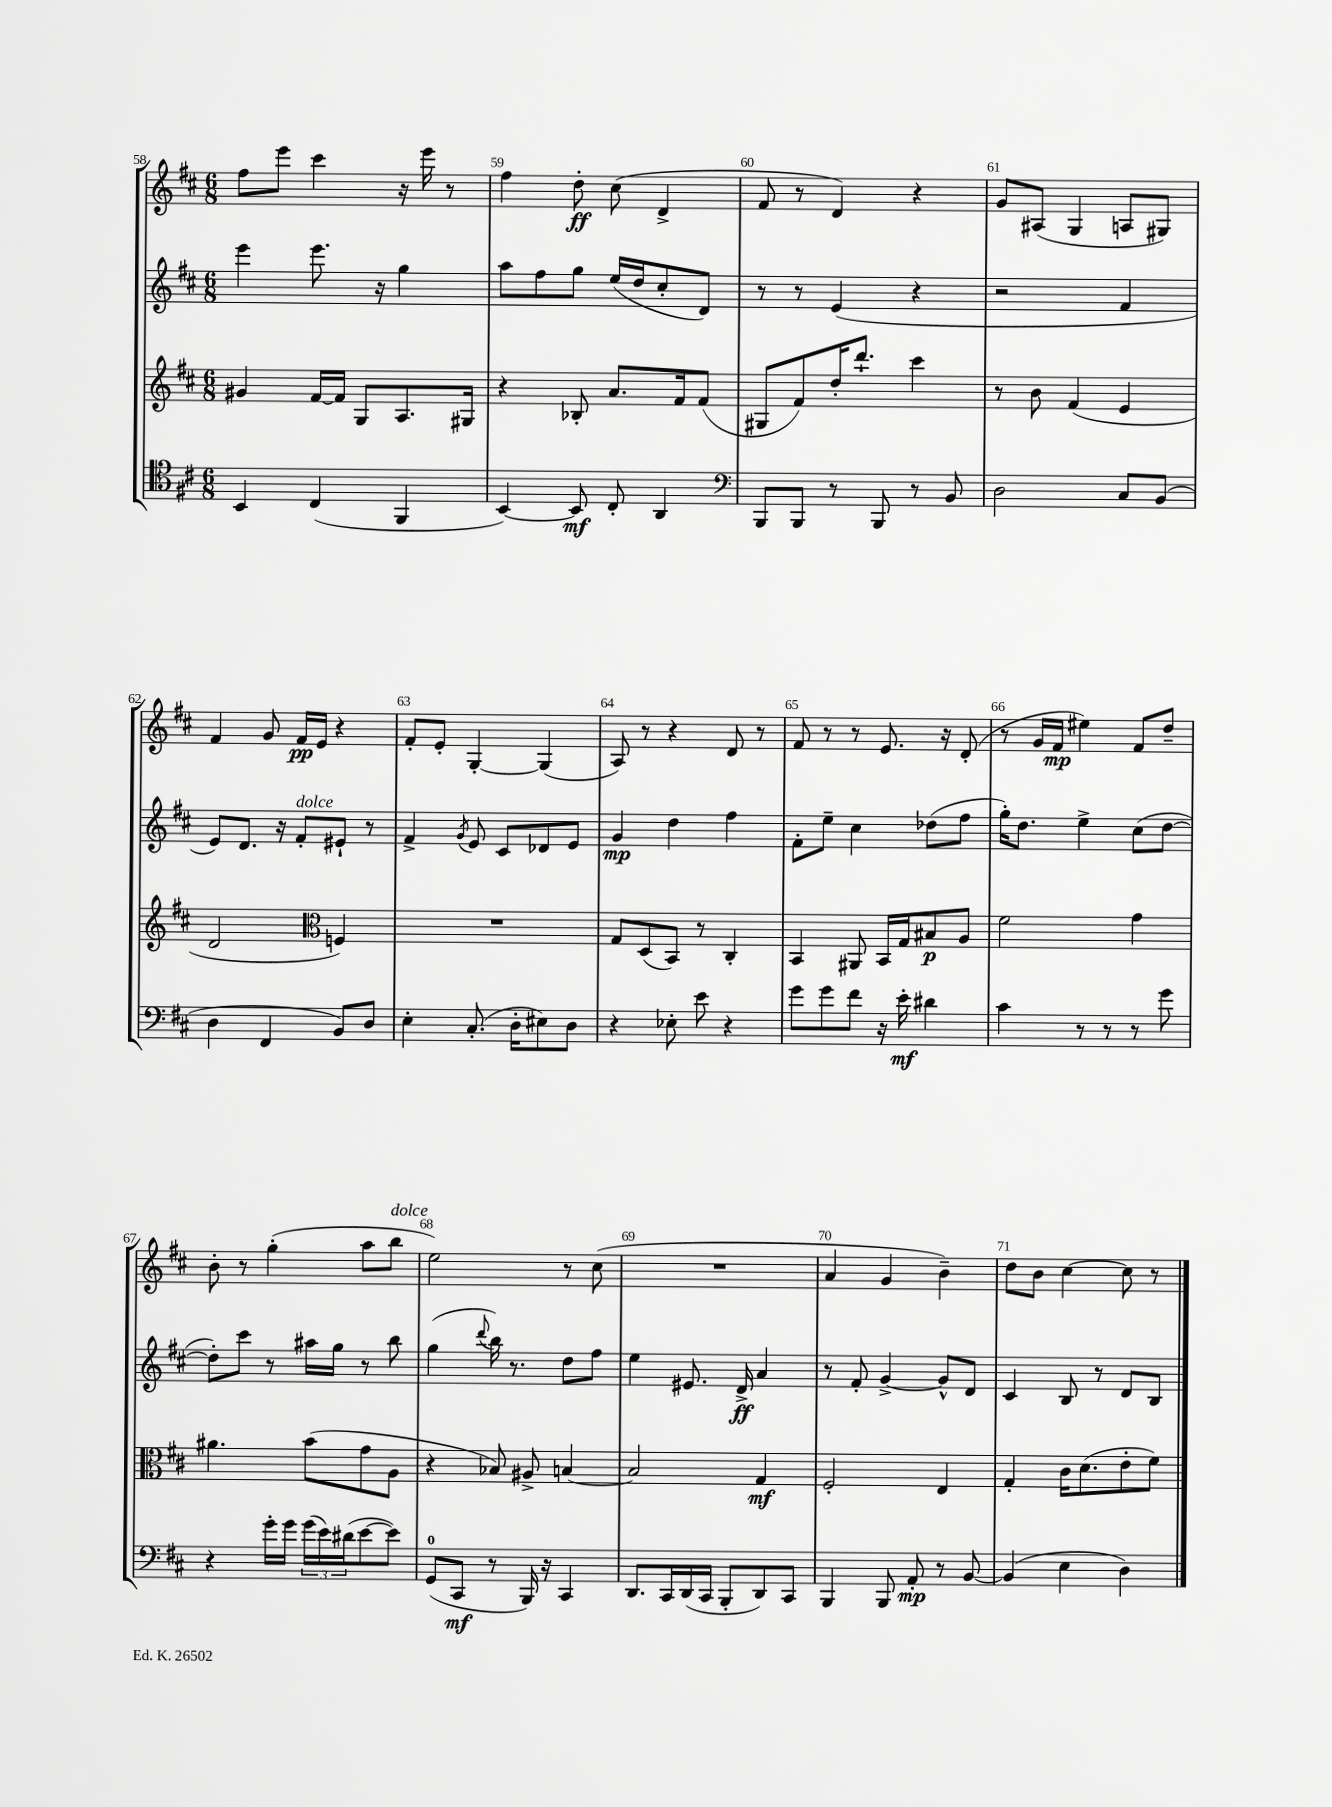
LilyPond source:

<<
\new StaffGroup <<
\new Staff = "s0" {
    \clef treble \key d \major \numericTimeSignature \time 6/8
    fis''8 e'''8 cis'''4 r16 e'''16 r8 |
    fis''4 d''8-.\ff cis''8( d'4-> |
    fis'8 r8 d'4) r4 |
    g'8 ais8( g4 a8 gis8) |
    fis'4 g'8 fis'16\pp e'16 r4 |
    fis'8-. e'8-. g4~-. g4( |
    a8) r8 r4 d'8 r8 |
    fis'8 r8 r8 e'8. r16 d'8-.( |
    r8 g'16 fis'16\mp eis''4) fis'8 d''8-- |
    b'8-. r8 g''4-.( a''8 b''8^\markup { \italic "dolce" } |
    e''2) r8 cis''8( |
    R2. |
    a'4 g'4 b'4--) |
    d''8 b'8 cis''4~ cis''8 r8 \bar "|." |
}
\new Staff = "s1" {
    \clef treble \key d \major \numericTimeSignature \time 6/8
    e'''4 e'''8. r16 g''4 |
    a''8 fis''8 g''8 e''16( d''16 cis''8-. d'8) |
    r8 r8 e'4( r4 |
    r2 fis'4 |
    e'8) d'8. r16 fis'8-.^\markup { \italic "dolce" } eis'8-! r8 |
    fis'4-> \acciaccatura { g'8 } e'8 cis'8 des'8 e'8 |
    g'4\mp d''4 fis''4 |
    fis'8-. e''8-- cis''4 des''8( fis''8 |
    g''16-.) d''8. e''4-> cis''8( d''8~ |
    d''8-.) cis'''8 r8 ais''16 g''16 r8 b''8 |
    g''4( \appoggiatura { d'''8 } b''16) r8. d''8 fis''8 |
    e''4 eis'8. d'16->\ff a'4 |
    r8 fis'8-. g'4~-> g'8-^ d'8 |
    cis'4 b8 r8 d'8 b8 \bar "|." |
}
\new Staff = "s2" {
    \clef treble \key d \major \numericTimeSignature \time 6/8
    gis'4 fis'16~ fis'16 g8 a8. gis16 |
    r4 bes8-. a'8. fis'16 fis'8( |
    gis8 fis'8) d''16-. d'''8.-! cis'''4 |
    r8 b'8 fis'4( e'4 |
    d'2 \clef alto f4) |
    R2. |
    g8 d8( b,8) r8 cis4-. |
    b,4 ais,8 b,16 g16 bis8\p a8 |
    fis'2 g'4 |
    ais'4. b'8( g'8 a8 |
    r4 bes8) ais8-> b4~ |
    b2 g4\mf |
    fis2-. e4 |
    g4-. cis'16 d'8.( e'8-. fis'8) \bar "|." |
}
\new Staff = "s3" {
    \clef tenor \key d \major \numericTimeSignature \time 6/8
    b,4 cis4( fis,4 |
    b,4~) b,8\mf cis8-. a,4 |
    \clef bass b,,8 b,,8 r8 b,,8 r8 b,8 |
    d2 cis8 b,8( |
    d4 fis,4 b,8) d8 |
    e4-. cis8.-.( d16-. eis8) d8 |
    r4 ees8-. e'8 r4 |
    g'8 g'8 fis'8 r16 e'16-.\mf dis'4 |
    cis'4 r8 r8 r8 g'8 |
    r4 g'16-. g'16 \tuplet 3/2 { g'16( e'16) dis'16( } e'8~ e'8) |
    g,8-0( cis,8\mf r8 b,,16) r16 cis,4 |
    d,8. cis,16 d,16( cis,16 b,,8-. d,8) cis,8 |
    b,,4 b,,8 a,8-.\mp r8 b,8~ |
    b,4( e4 d4) \bar "|." |
}
>>
>>
\layout { \context { \Score currentBarNumber = #58 \override BarNumber.break-visibility = ##(#f #t #t) barNumberVisibility = #all-bar-numbers-visible } }
